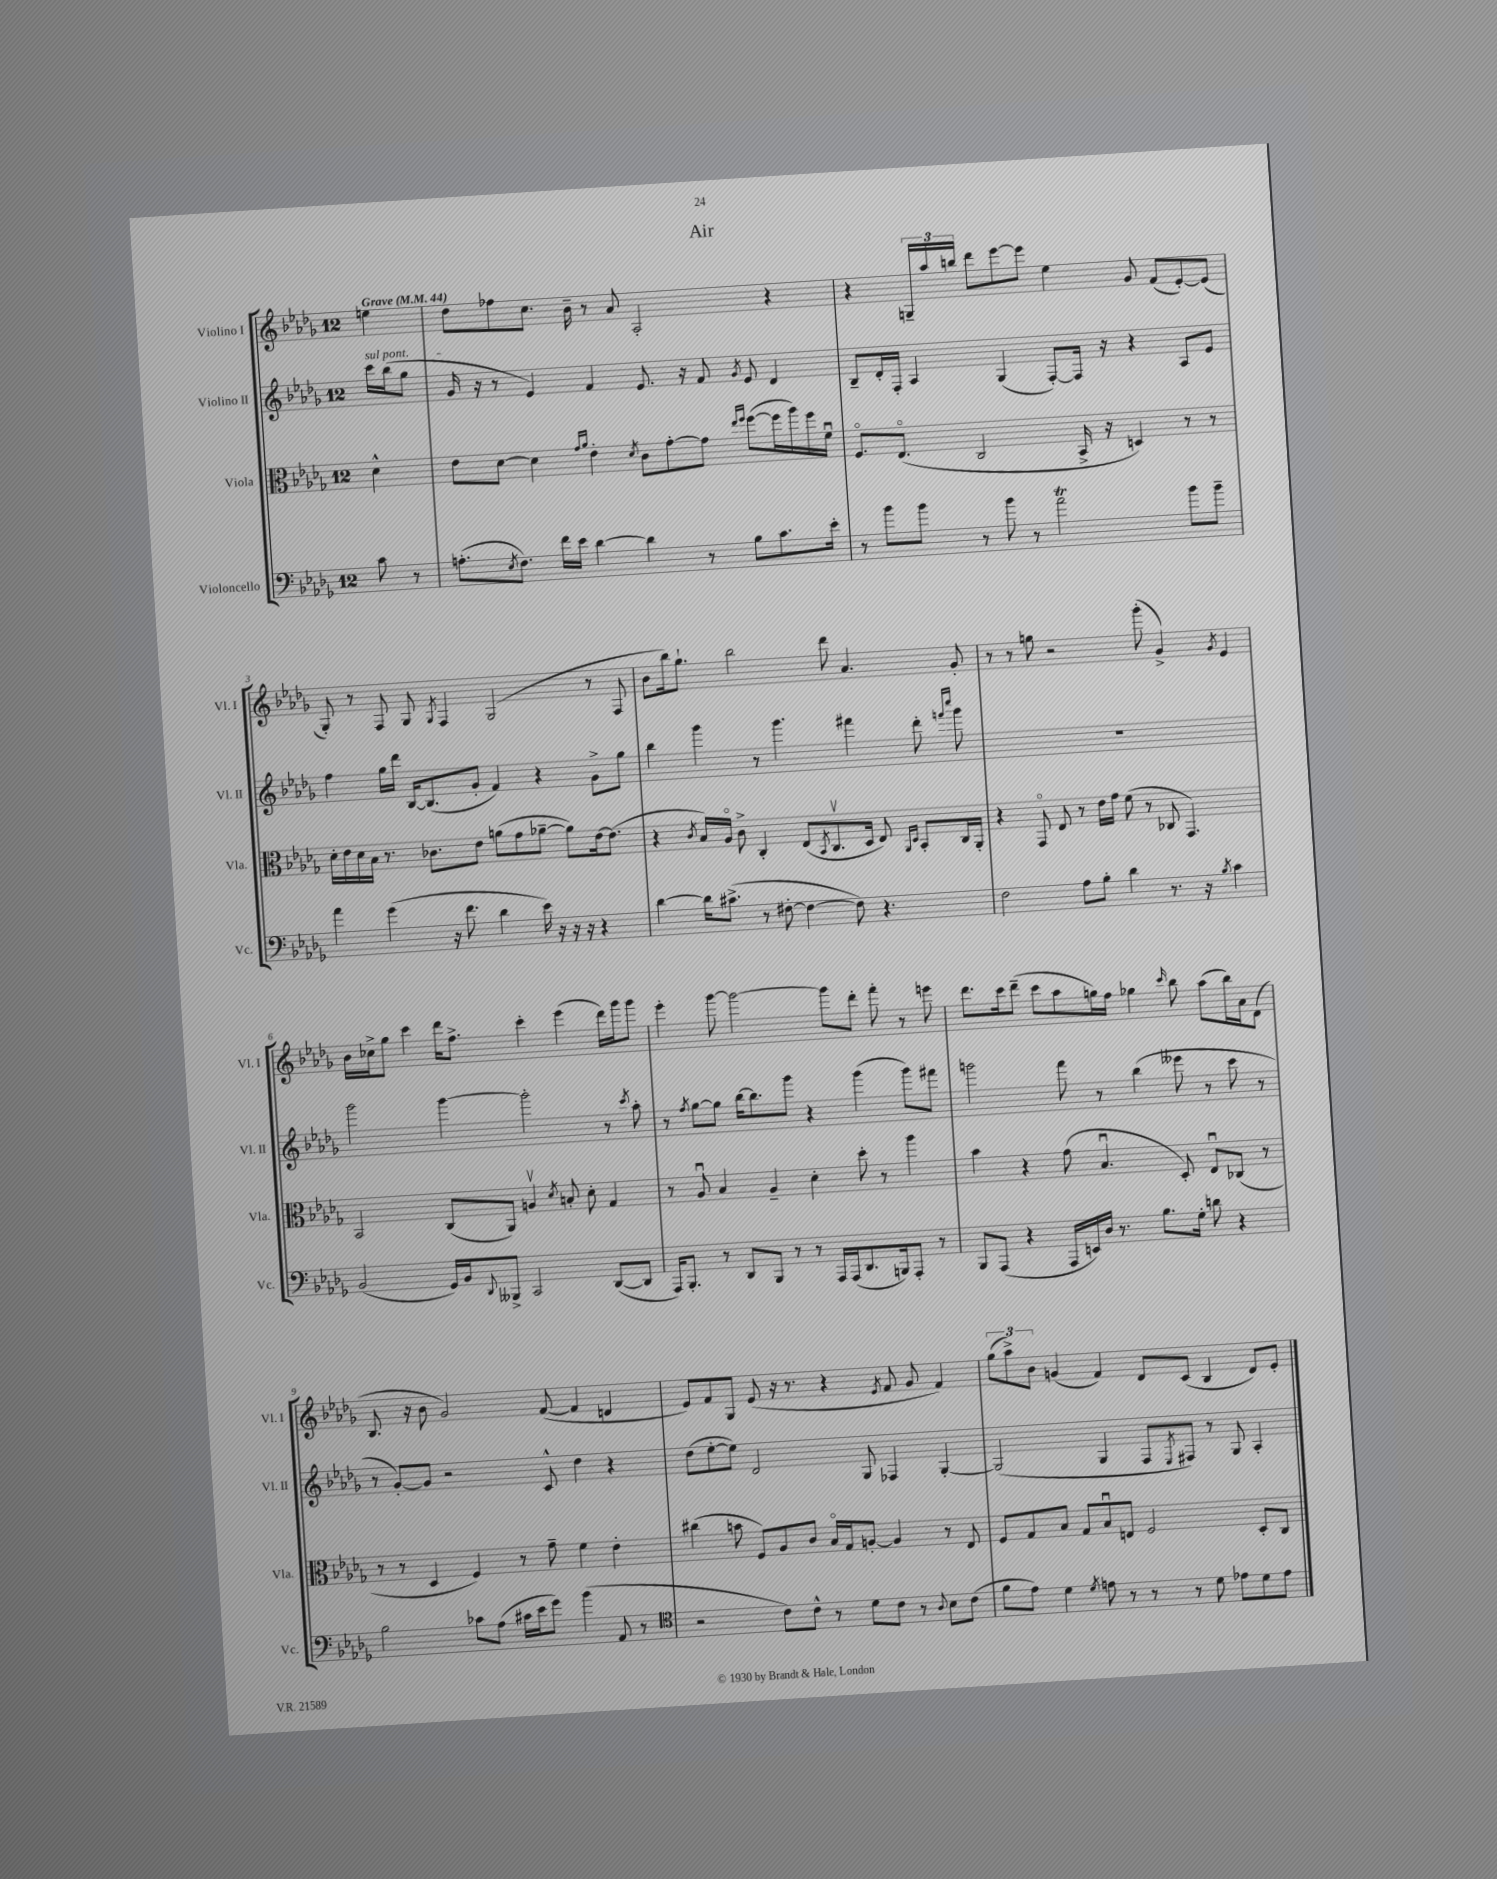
\header { title = "Air" }
<<
\new StaffGroup <<
\new Staff = "s0" \with { instrumentName = "Violino I" shortInstrumentName = "Vl. I" } {
    \clef treble \key des \major \once \override Staff.TimeSignature.style = #'single-digit \time 12/8 \partial 4 \tempo "Grave" 4 = 44
    e''4 |
    des''8 fes''8 c''8. bes'16-- r8 aes'8 aes2-. r4 |
    r4 \tuplet 3/2 { g16-- aes''16 b''16 } des'''8 ees'''8~ ees'''8 ees''4 ges'8 f'8( ees'8~-.) ees'8( |
    ges8-.) r8 f8 ges8 \acciaccatura { ges8 } f4 ges2( r8 f8 |
    bes'8 bes''16) ges''8.-! bes''2 des'''8 aes'4. ges'8-. |
    r8 r8 g''8 r2 ges'''8-.( ges'4->) \acciaccatura { ges'8 } ees'4 |
    bes'16 ces''16-> ges''8 c'''4 des'''16 f''8.-> c'''4-. ees'''4( des'''16) ges'''16 ges'''8 |
    ees'''4-. ges'''8~ ges'''2~ ges'''8 des'''8-. f'''8-. r8 e'''8 |
    des'''8. c'''16 des'''8--( c'''8 aes''8 g''16) f''16 ges''4 \grace { c'''16 } bes''8 aes''8( bes''16) aes'16 des'8( |
    bes8. r16 bes'8 ges'2) f'8~( f'4 d'4 |
    ees'8) f'8 ges8 ees'8( r16 r8. r4 \acciaccatura { ees'8 } f'8 ges'8 f'4) |
    \tuplet 3/2 { ges''8( aes''8->) bes'8 } g'4( f'4) des'8 c'8( bes4 des'8) ees'8-. \bar "|." |
}
\new Staff = "s1" \with { instrumentName = "Violino II" shortInstrumentName = "Vl. II" } {
    \clef treble \key des \major \once \override Staff.TimeSignature.style = #'single-digit \time 12/8 \partial 4
    \once \override TextSpanner.bound-details.left.text = \markup { \italic "sul pont." } c'''16\startTextSpan bes''16( ges''8 |
    ges'16\stopTextSpan r16 r8 ees'4) f'4 ees'8. r16 f'8 \acciaccatura { ges'8 } ees'8 des'4 |
    bes8-- des'16-. f16-. aes4 ges4( f8~-.) f16 r16 r4 aes8 ees'8 |
    f''4 ges''16 des'''16 bes16~ bes8.( ges'8-. f'4) r4 ges'8-> ges''8 |
    bes''4 ges'''4 r8 ges'''4. fis'''4 des'''8-. \grace { f'''16 c''''16 } ges'''8 |
    R1. |
    ges'''2 ges'''4~ ges'''2-. r8 \acciaccatura { c'''8 } aes''8-. |
    r8 \acciaccatura { f''8 } ges''8~ ges''8 bes''16~ bes''8. ges'''8 r4 ges'''4( ges'''8) fis'''8 |
    g'''2 f'''8 r8 bes''4( eeses'''8 r8 c'''8 r8 |
    r8 ges'8~-.) ges'8 r2 c'8-^ des''4 r4 |
    des''8( ees''8~-. ees''8) des'2 ges8 fes4 ges4~-. |
    ges2( ges4 f8 \acciaccatura { ees8 } fis8) r8 ges8 aes4-. \bar "|." |
}
\new Staff = "s2" \with { instrumentName = "Viola" shortInstrumentName = "Vla." } {
    \clef alto \key des \major \once \override Staff.TimeSignature.style = #'single-digit \time 12/8 \partial 4
    des'4-^ |
    ees'8 des'8~ des'4 \grace { ges'16 aes'16 } ees'4-. \acciaccatura { des'8 } c'8 ges'8~-. ges'8 \grace { ees''16 f''16 } f''8~( f''16 aes''16) f''16 f'16\downbow |
    f8.\flageolet ees8.\flageolet( c2 bes,16-> r16 d4) r8 r8 |
    des'16-. ees'16 des'16 bes16 r8. ces'8. ees'8 a'8( ges'8 aes'8~-- aes'8) ees'16~ ees'8.( |
    r4 \acciaccatura { c'8 } bes16) aes16\flageolet c'8-> c4-. ees8( \acciaccatura { bes,8 } c8.\upbow des16 ees8) \grace { aes,16 des16 } bes,8-. c16 aes,16-. |
    r4 ges,8\flageolet ees8 r8 ees'16 ges'16 f'8( r8 ces8 ges,4.) |
    bes,2 c8( aes,8) a4\upbow \acciaccatura { des'8 } b8-. des'8-. ges4 |
    r8 aes8\downbow bes4 aes4-- des'4-. des''8-. r8 aes''4 |
    bes'4 r4 ges'8( bes4.\downbow des8-.) ees8\downbow ces8( r8 |
    r8 r8 des4 f4) r8 ges'8-- f'4 ees'4-. |
    cis''4( b'8 f8) aes8 c'8 bes16\flageolet ges16 a8~-. a4 r8 ees8 |
    f8 ges8 bes8 ges8 bes8\downbow e8 f2 des8-. c8 \bar "|." |
}
\new Staff = "s3" \with { instrumentName = "Violoncello" shortInstrumentName = "Vc." } {
    \clef bass \key des \major \once \override Staff.TimeSignature.style = #'single-digit \time 12/8 \partial 4
    c'8 r8 |
    a8.-.( \acciaccatura { ees8 } f8.) f'16 ees'16 des'4~ des'4 r8 bes8 c'8. ees'16-. |
    r8 bes'8 bes'8 r8 bes'8 r8 aes'2\trill bes'8 bes'8-- |
    aes'4 ges'4( r16 f'8. des'4 ees'16) r16 r16 r16 r4 |
    des'4~ des'16 cis'8.->( r8 fis8~-. fis4~ fis8) r4. |
    f2 aes8 bes8-. des'4 r8. r16 \acciaccatura { bes8 } c'4 |
    bes,2( ges,16) bes,16 \appoggiatura { des,8 } beses,,8-> c,2 des,8~( des,8 |
    aes,,16) bes,,8.-. r8 des,8 bes,,8 r8 r8 aes,,16 aes,,16( des,8. b,,16) aes,,8-. r8 |
    bes,,8 aes,,8( r4 aes,,16 e,16) des16 r8. bes8. ges16-. d'8 r4 |
    bes2 ces'8 aes8( cis'16 ees'16 ges'8) bes'4( aes,8 r8 |
    \clef tenor r2 c'8) c'8-^ r8 des'8 c'8 r8 \appoggiatura { aes8 } bes8 c'8( |
    f'8 ees'8) des'4 \acciaccatura { des'8 } e'8 r8 r8 r8 des'8 ees'8 des'8 ees'8 \bar "|." |
}
>>
>>
